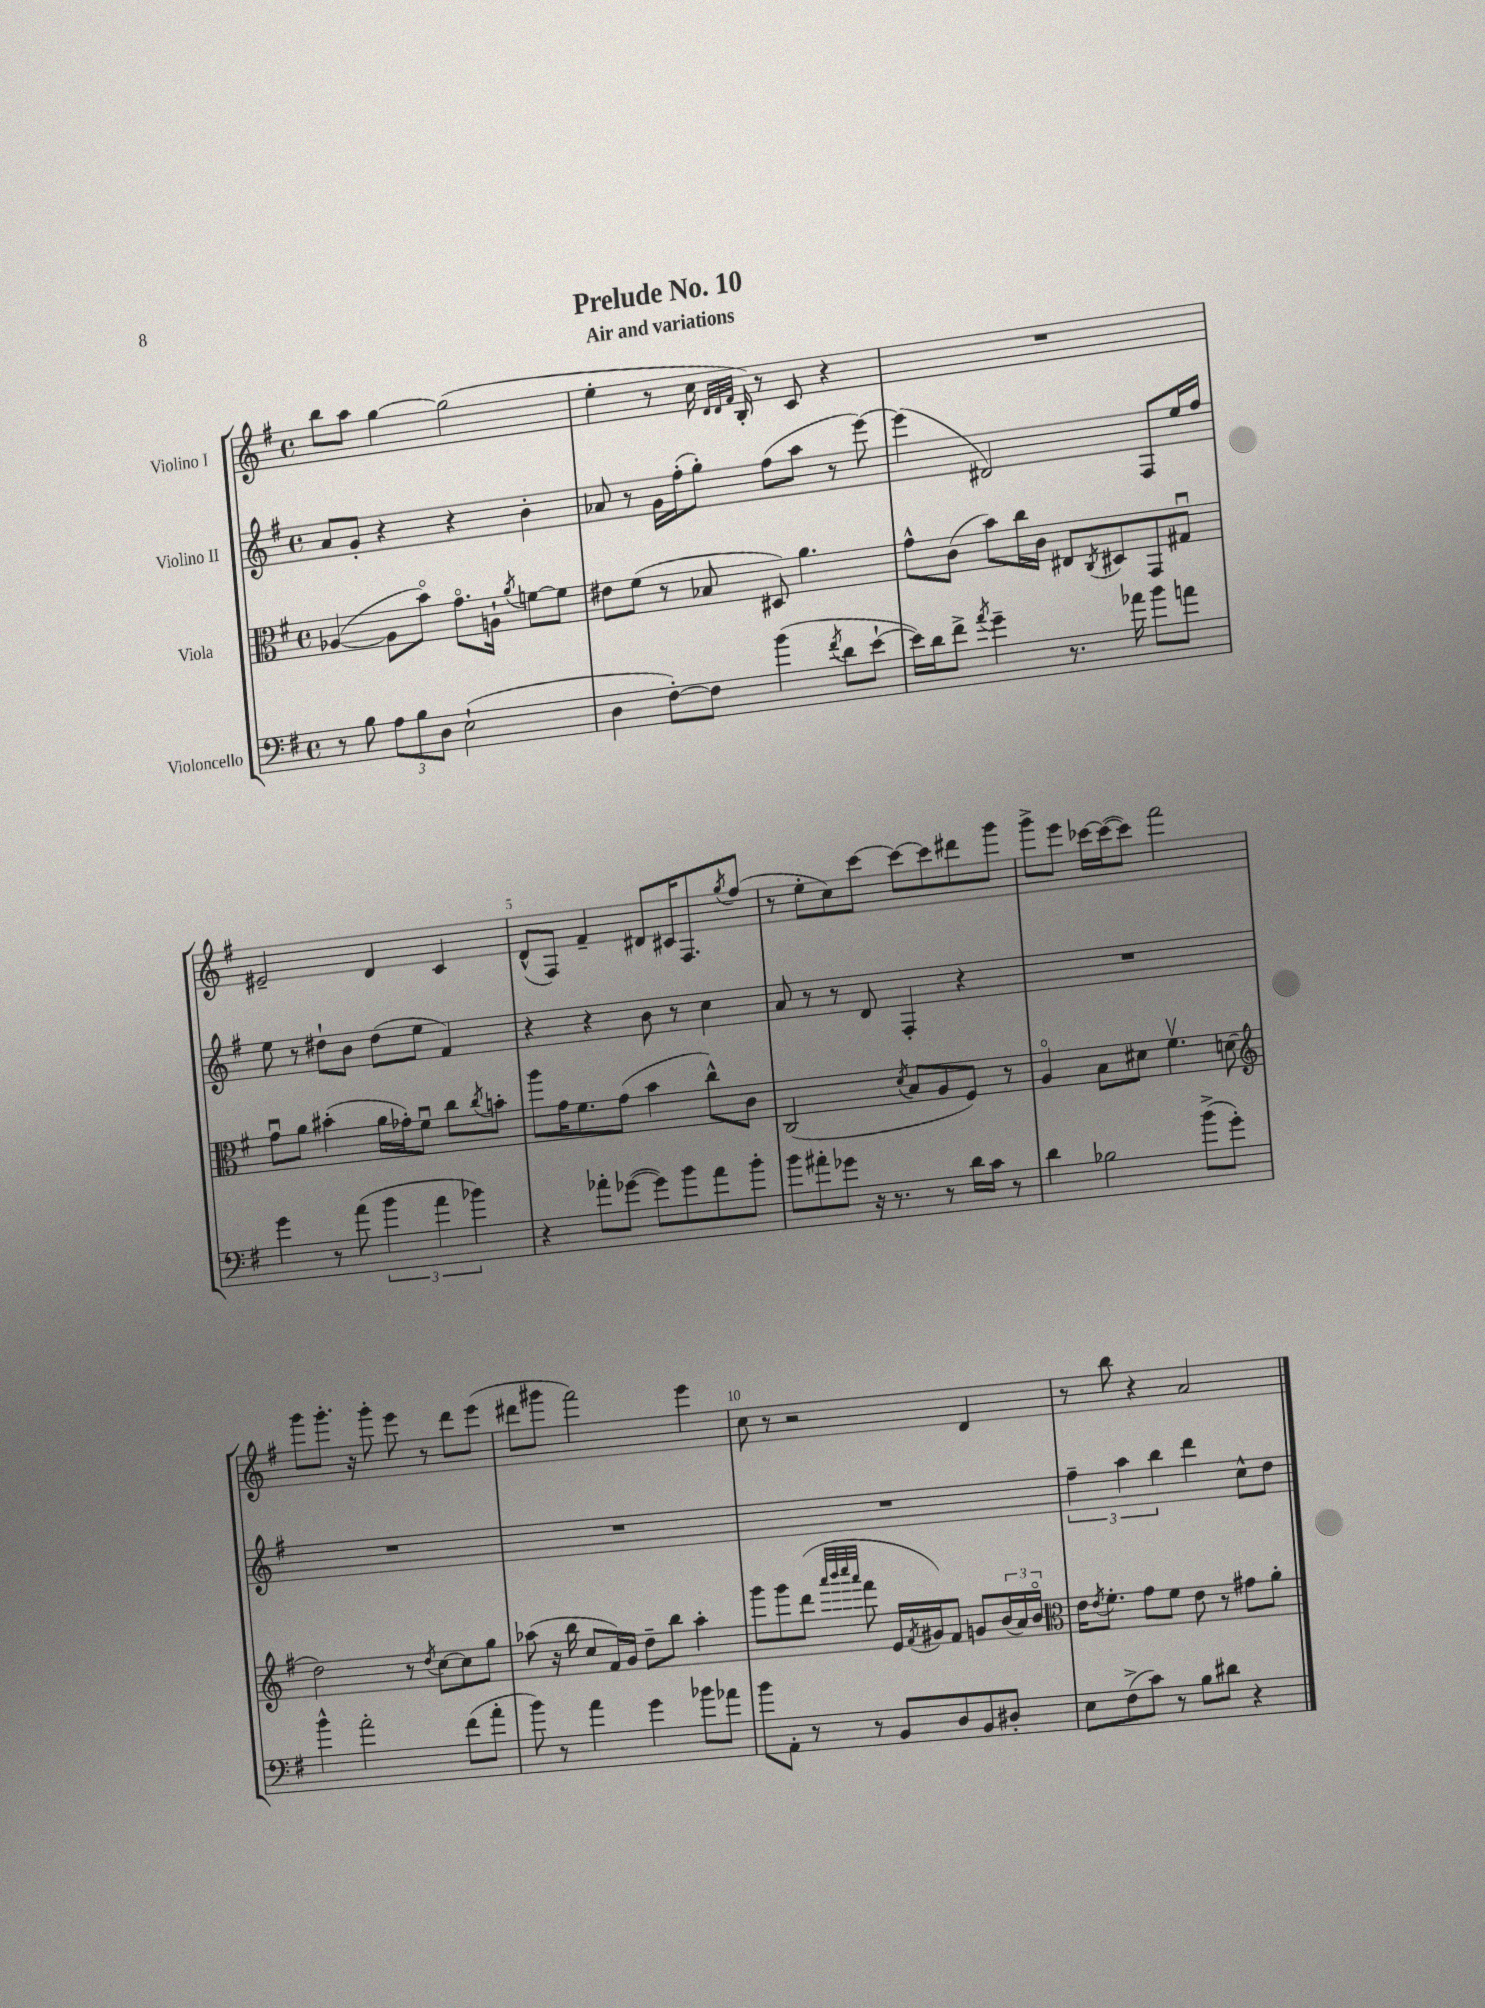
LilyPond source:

\header { title = "Prelude No. 10" subtitle = "Air and variations" }
<<
\new StaffGroup <<
\new Staff = "s0" \with { instrumentName = "Violino I" } {
    \clef treble \key g \major \defaultTimeSignature \time 4/4
    b''8 a''8 g''4~ g''2( |
    e''4-. r8 c''16 \grace { d'32 d'32 fis'32 } b16-.) r8 c'8 r4 |
    R1 |
    eis'2-- d'4 c'4 |
    d'8-^( fis8) fis'4-- dis'8 cis'16 fis8. \acciaccatura { g''8 } fis''8( |
    r8 e''8-. c''8) c'''8~ c'''8~ c'''8 dis'''8 g'''8 |
    g'''8-> e'''8 ces'''16~ ces'''16~( ces'''8) fis'''2 |
    g'''8 g'''8.-. r16 g'''8-. e'''8 r8 d'''8 e'''8( |
    dis'''8 gis'''8 fis'''2) e'''4 |
    c''8 r8 r2 d'4 |
    r8 b''8 r4 a'2 \bar "|." |
}
\new Staff = "s1" \with { instrumentName = "Violino II" } {
    \clef treble \key g \major \defaultTimeSignature \time 4/4
    a'8 g'8-. r4 r4 b'4-. |
    aes'8 r8 g'16 fis''16-.( g''8-.) fis''8( a''8 r8 e'''8~) |
    e'''4( dis'2) fis8 e''16 fis''16 |
    e''8 r8 dis''8-! b'8 dis''8( e''8 fis'4) |
    r4 r4 b'8 r8 c''4 |
    a'8 r8 r8 d'8 fis4-. r4 |
    R1 |
    R1 |
    R1 |
    R1 |
    \tuplet 3/2 { fis''4-- a''4 b''4 } d'''4 c''8-^ d''8 \bar "|." |
}
\new Staff = "s2" \with { instrumentName = "Viola" } {
    \clef alto \key g \major \defaultTimeSignature \time 4/4
    aes4~( aes8 b'8\flageolet) g'8.\flageolet a16-! \acciaccatura { a'8 } f'8~ f'8 |
    eis'8 fis'8( r8 bes8 dis8) a'4. |
    g'8-^ c'8( b'8) c''16 c'16 eis8 \acciaccatura { c8 } dis8 g,8 gis8\downbow |
    g'8\downbow a'8 bis'4-.( a'16 ges'16-.) fis'8\downbow c''8 \acciaccatura { c''8 } b'8-. |
    a''8 g'16 fis'8. g'8( b'4 c''8-^) c'8 |
    c2( \acciaccatura { d'8 } b8 a8 fis8) r8 |
    a4\flageolet b8 dis'8 fis'4.\upbow d'8( |
    \clef treble d''2) r8 \acciaccatura { d''8 } c''8~ c''8 g''8 |
    aes''8( r16 b''16 c''8 fis'16) g'16 d''8-- b''8 aes''4-. |
    g'''8 g'''8 d'''8( \grace { a'''32 b'''32 c''''32 a'''32 } fis'''8 e'16 \acciaccatura { fis'8 } gis'16) fis'8 g'8 \tuplet 3/2 { b'16( a'16) b'16\flageolet } |
    \clef alto e'16 \acciaccatura { e'8 } fis'8.-. g'8 fis'8 e'8 r8 gis'8 a'8-. \bar "|." |
}
\new Staff = "s3" \with { instrumentName = "Violoncello" } {
    \clef bass \key g \major \defaultTimeSignature \time 4/4
    r8 b8 \tuplet 3/2 { a8 b8 d8 } e2-!( |
    d4 fis8~-.) fis8 b'4( \acciaccatura { fis'8 } d'8 e'8~-! |
    e'16) d'16 fis'8-> \acciaccatura { a'8 } g'4-- r8. aes'16 b'8 a'8 |
    g'4 r8 a'8( \tuplet 3/2 { b'4 a'4 bes'4) } |
    r4 aes'8-. ges'8~( ges'8) b'8 aes'8 b'8-. |
    b'8 ais'8-. ges'8 r16 r8. r8 d'16 c'16 r8 |
    d'4 bes2 b'8->( g'8-.) |
    b'4-^ a'2-. fis'8( a'8-. |
    b'8) r8 a'4 g'4 bes'8 aes'8 |
    b'8 a,8-. r8 r8 b,8 d8 b,8 dis8-. |
    e8 fis8->( c'8) r8 b8 dis'8 r4 \bar "|." |
}
>>
>>
\layout { \context { \Score \override BarNumber.break-visibility = ##(#f #t #t) barNumberVisibility = #(every-nth-bar-number-visible 5) } }
